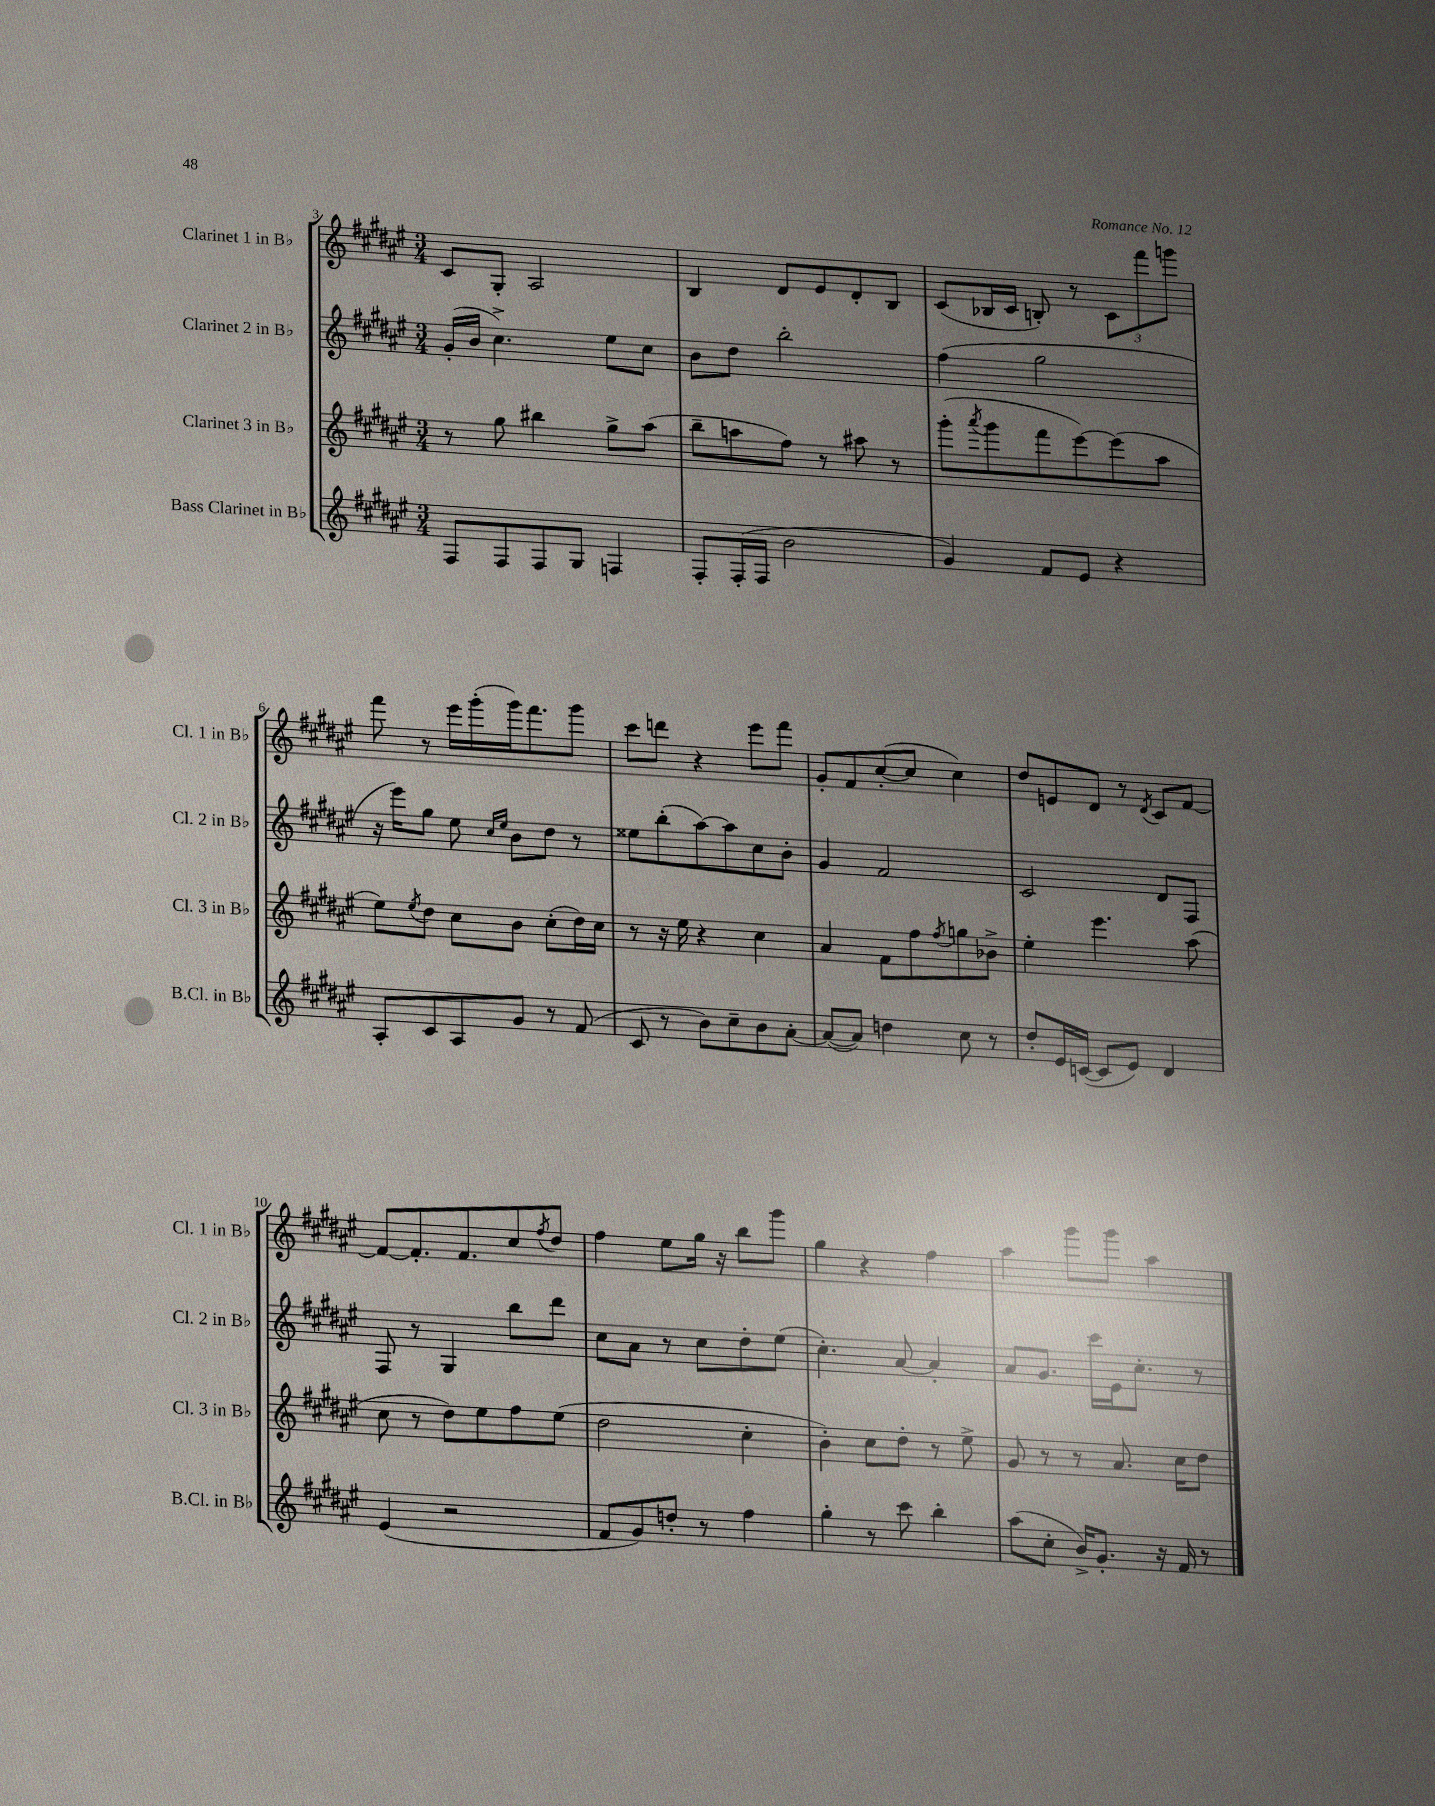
<<
\new StaffGroup <<
\new Staff = "s0" \with { instrumentName = "Clarinet 1 in Bb" shortInstrumentName = "Cl. 1 in Bb" } {
    \clef treble \key fis \major \numericTimeSignature \time 3/4
    cis'8 gis8-. ais2 |
    b4 dis'8 eis'8 dis'8-. b8 |
    cis'8( bes16 cis'16 b8-.) r8 \tuplet 3/2 { cis'8 fis'''8 g'''8 } |
    fis'''8 r8 eis'''16 gis'''16-.( gis'''16) fis'''8. gis'''8 |
    cis'''8 d'''8 r4 eis'''8 fis'''8 |
    gis'8-. fis'8 cis''8~-.( cis''8 cis''4) |
    dis''8 e'8 dis'8 r8 \acciaccatura { dis'8 } cis'8 fis'8~ |
    fis'8~ fis'8.-. fis'8. cis''8 \acciaccatura { fis''8 } dis''8 |
    fis''4 eis''8 gis''16 r16 b''8 gis'''8 |
    gis''4 r4 fis''4 |
    ais''4 gis'''8 gis'''8 ais''4 \bar "|." |
}
\new Staff = "s1" \with { instrumentName = "Clarinet 2 in Bb" shortInstrumentName = "Cl. 2 in Bb" } {
    \clef treble \key fis \major \numericTimeSignature \time 3/4
    gis'16-.( b'16 cis''4.->) eis''8 cis''8 |
    b'8 dis''8 b''2-. |
    fis''4( gis''2 |
    r16 eis'''16) gis''8 eis''8 \grace { cis''16 eis''16 } b'8 dis''8 r8 |
    eisis''8 b''8-.( ais''8~) ais''8 cis''8 b'8-. |
    gis'4 fis'2 |
    cis'2 dis'8 fis8 |
    fis8 r8 gis4 b''8 dis'''8 |
    cis''8 ais'8 r8 cis''8 dis''8-. eis''8( |
    cis''4.-.) ais'8~ ais'4-. |
    ais'8 gis'8. cis'''16 eis'16 cis''8.-. r8 \bar "|." |
}
\new Staff = "s2" \with { instrumentName = "Clarinet 3 in Bb" shortInstrumentName = "Cl. 3 in Bb" } {
    \clef treble \key fis \major \numericTimeSignature \time 3/4
    r8 gis''8 bis''4 gis''8-> ais''8( |
    b''8-- a''8 fis''8) r8 ais''8 r8 |
    gis'''8-.( \acciaccatura { ais'''8 } gis'''8 fis'''8 eis'''8~) eis'''8( ais''8 |
    eis''8) \acciaccatura { eis''8 } dis''8 cis''8 b'8 cis''8-.( dis''16) cis''16 |
    r8 r16 eis''16 r4 cis''4 |
    ais'4 fis'8 fis''8 \acciaccatura { fis''8 } g''8 bes'8-> |
    eis''4-. eis'''4. ais''8( |
    cis''8 r8 dis''8) eis''8 fis''8 eis''8( |
    dis''2 cis''4-. |
    b'4-.) cis''8 dis''8-. r8 eis''8-> |
    gis'8 r8 r8 ais'8. cis''16 dis''8 \bar "|." |
}
\new Staff = "s3" \with { instrumentName = "Bass Clarinet in Bb" shortInstrumentName = "B.Cl. in Bb" } {
    \clef treble \key fis \major \numericTimeSignature \time 3/4
    fis8 fis8 fis8 gis8 f4 |
    fis8-. fis16-.( fis16 b'2 |
    gis'4) fis'8 eis'8 r4 |
    ais8-. cis'8 ais8 gis'8 r8 fis'8( |
    cis'8 r8 b'8) cis''8-- b'8 ais'8~-. |
    ais'8~( ais'8) d''4 cis''8 r8 |
    dis''8-. eis'16 c'16~( c'8 eis'8) dis'4 |
    eis'4( r2 |
    fis'8 gis'8) d''8-. r8 fis''4 |
    gis''4-. r8 cis'''8 b''4-. |
    ais''8( cis''8-. b'16->) gis'8.-. r16 fis'16 r8 \bar "|." |
}
>>
>>
\layout { \context { \Score currentBarNumber = #3 } }
